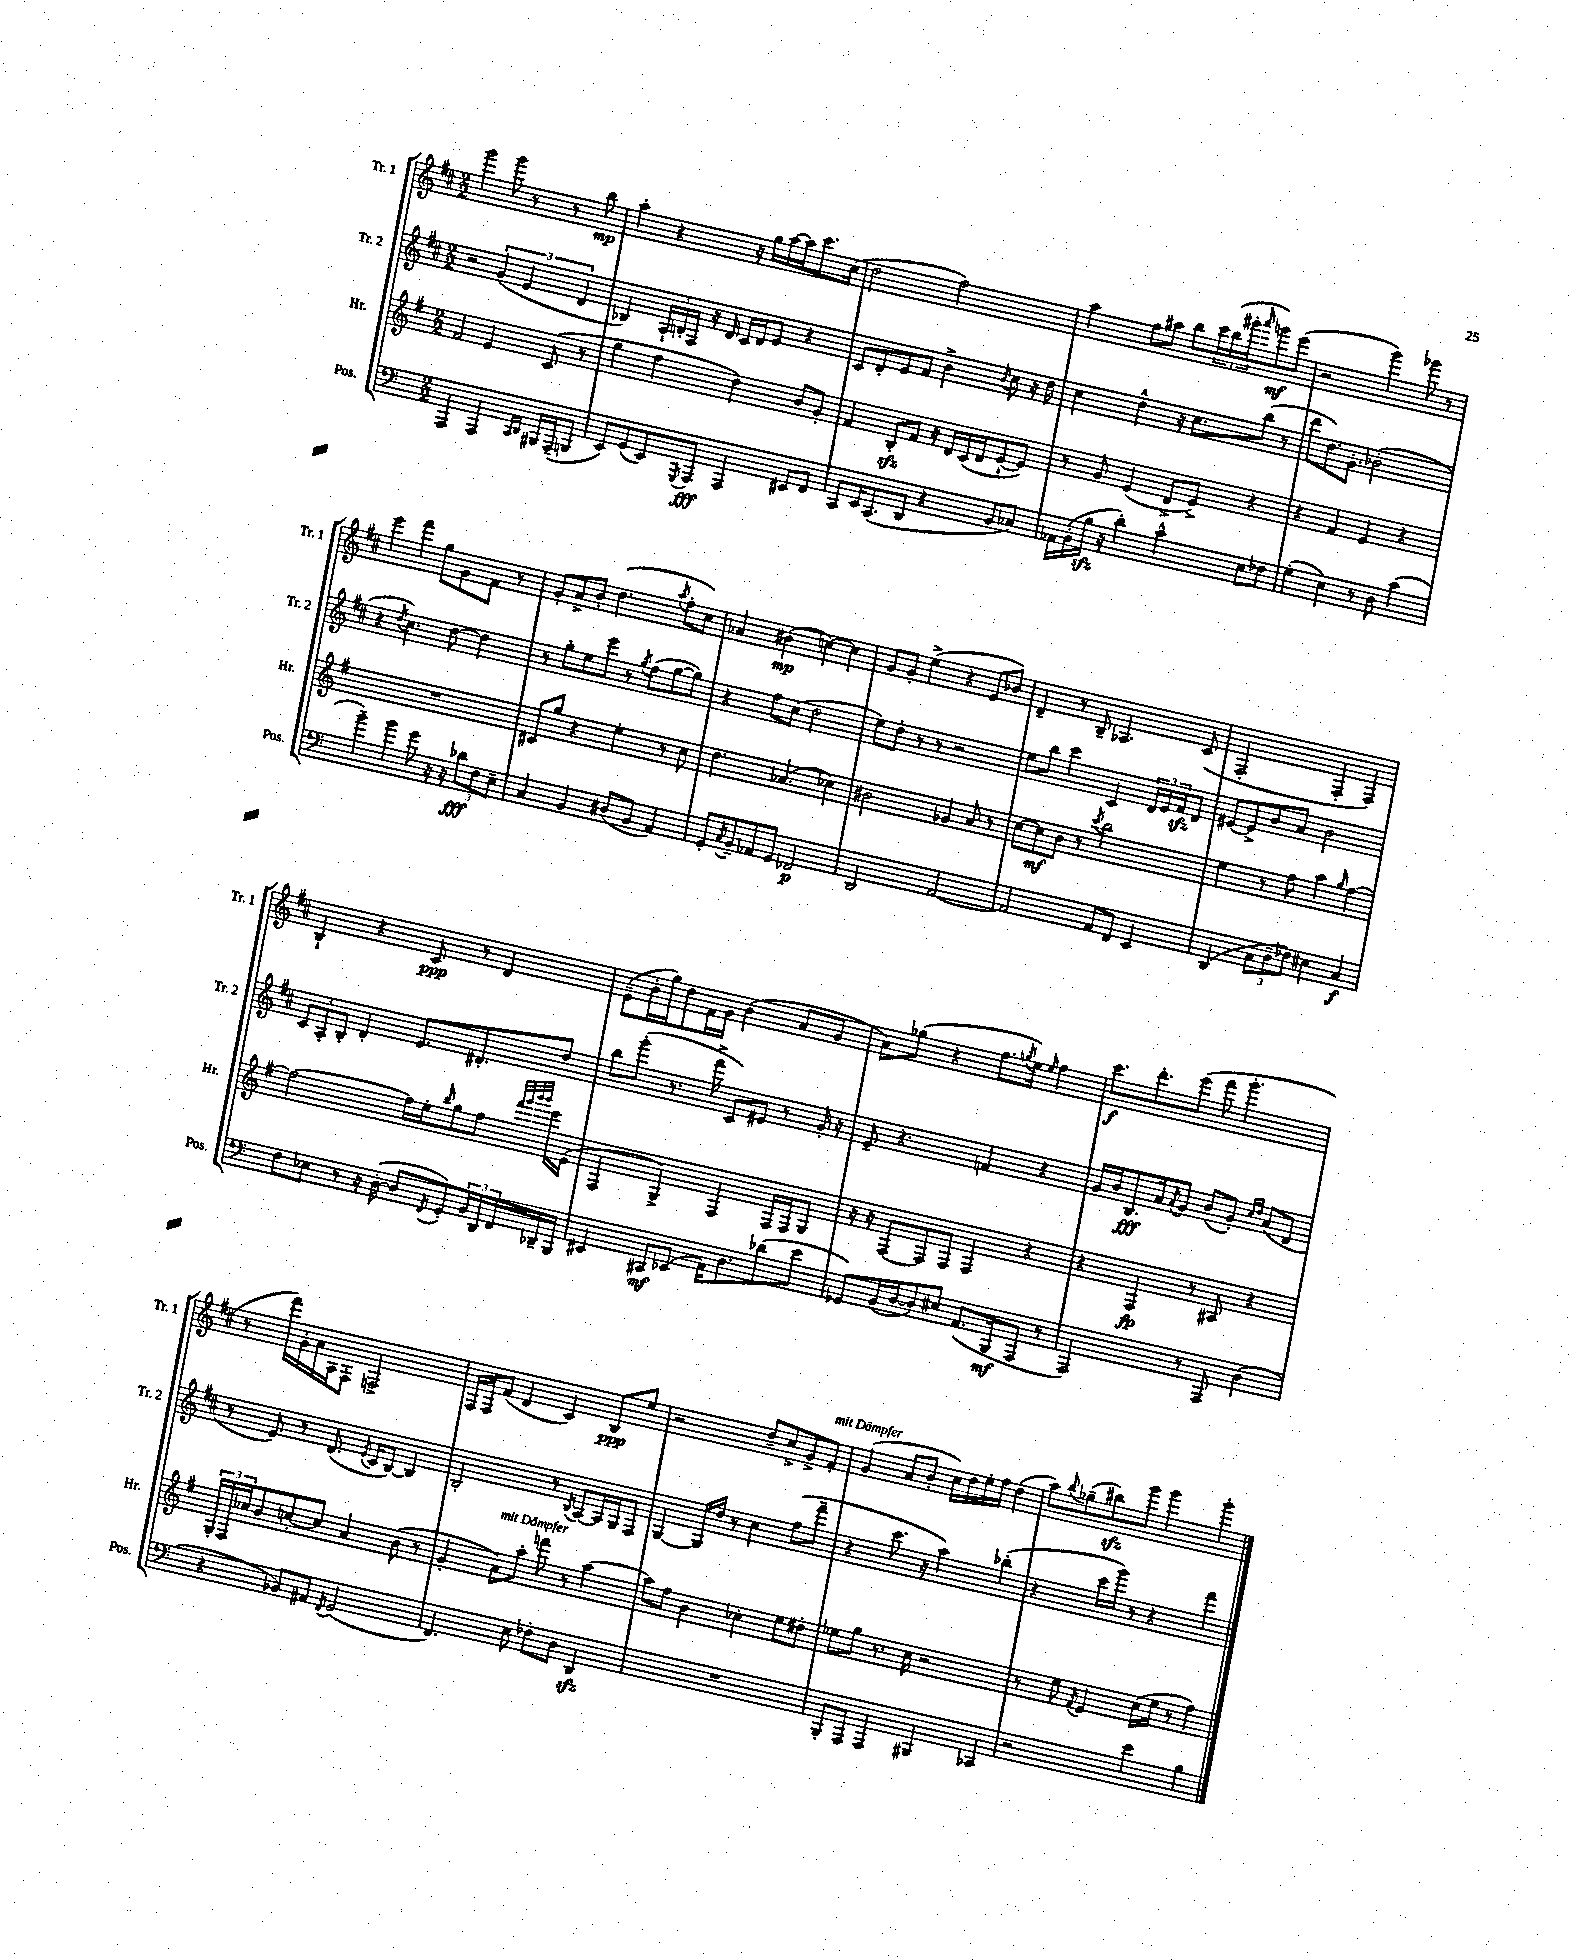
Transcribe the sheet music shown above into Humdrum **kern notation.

**kern	**dynam	**kern	**dynam	**kern	**dynam	**kern	**dynam
*part4	*part4	*part3	*part3	*part2	*part2	*part1	*part1
*staff4	*staff4	*staff3	*staff3	*staff2	*staff2	*staff1	*staff1
*I"Pos.	*	*I"Hr.	*	*I"Tr. 2	*	*I"Tr. 1	*
*I'Pos.	*	*I'Hr.	*	*I'Tr. 2	*	*I'Tr. 1	*
*clefF4	*	*clefG2	*	*clefG2	*	*clefG2	*
*k[]	*	*k[f#]	*	*k[f#c#]	*	*k[f#c#]	*
*M2/2	*	*M2/2	*	*M2/2	*	*M2/2	*
=109	=109	=109	=109	=109	=109	=109	=109
2AAA/	.	2f#/	.	2r	.	2ggg\	.
4AAA/	.	4e/	.	(6g/	.	8ggg\	.
.	.	.	.	.	.	8r	.
.	.	.	.	6e/	.	.	.
16qqCC/LL	.	.	.	.	.	.	.
16qqDD/JJ	.	.	.	.	.	.	.
16BBB#X/LL	.	(8c/	.	.	.	8r	.
(16AAA~/J	.	.	.	.	.	.	.
.	.	.	.	6d/	.	.	.
8BBBn/J	.	8r	.	.	.	8bb\	mp
=110	=110	=110	=110	=110	=110	=110	=110
8EE/L)	.	4gg\	.	4B-X/)	.	4aa'\	.
(8GG/	.	.	.	.	.	.	.
8EE/)	.	4ff#\	.	24A`/LL	.	4r	.
.	.	.	.	24Bn'/	.	.	.
.	.	.	.	24F#/JJ	.	.	.
8qGGG/	.	.	.	.	.	.	.
8AAA/J	fff	.	.	16r	.	.	.
.	.	.	.	16d/	.	.	.
4AAA/	.	4dd\)	.	16c#/LL	.	16r	.
.	.	.	.	16d/J	.	16gg\LL	.
.	.	.	.	8e/J	.	[16aa\	.
.	.	.	.	.	.	16aa\J]	.
8EE#X/L	.	8b/L	.	4r	.	8.ccc#\	.
8FF/J	.	8g'/J	.	.	.	.	.
.	.	.	.	.	.	(16cc#\Jk	.
=111	=111	=111	=111	=111	=111	=111	=111
8CC/L	.	4f#/	.	8c#/L	.	2dd\	.
16EE/K	.	.	.	8d'/	.	.	.
(8.CC/	.	.	.	.	.	.	.
.	.	8Bzz'/L	.	8e/	.	.	.
8DD/J	.	8f#/J	.	8f#/J	.	.	.
4r	.	16r	.	4b^\	.	2ff#\)	.
.	.	16d/LL	.	.	.	.	.
.	.	(16c/	.	.	.	.	.
.	.	16d/J	.	.	.	.	.
.	.	.	.	8qb/	.	.	.
8BB/L	.	[8e`/	.	8cc#\	.	.	.
8C-X/J)	.	8e/J])	.	16r	.	.	.
.	.	.	.	16dd\	.	.	.
=112	=112	=112	=112	=112	=112	=112	=112
16AA-X\LL	.	8r	.	4cc#\	.	4aa\	.
(16BB'\	.	.	.	.	.	.	.
16Bzz\JJ	.	8g/	.	.	.	.	.
16r	.	.	.	.	.	.	.
4d'\)	.	(4e/	.	4dd^^\	.	8ff#\L	.
.	.	.	.	.	.	8aa#X\J	.
4c^^\	.	8d^/L	.	16r	.	8bb\L	.
.	.	.	.	8.cc#\L	.	.	.
.	.	8e^/J)	.	.	.	24ccc#\L	.
.	.	.	.	.	.	(24bb\	.
.	.	.	.	.	.	24ggg#X'\J	.
.	.	.	.	.	.	16qqaaa/	.
8E\L	.	4r	.	(8bb\J	.	8gggn\)	mf
8F-X\J	.	.	.	8r	.	(8eee\J	.
=113	=113	=113	=113	=113	=113	=113	=113
(4G'\	.	4r	.	8ddd\L	.	2r	.
.	.	.	.	8.dd\)	.	.	.
4E\)	.	4f#/	.	.	.	.	.
.	.	.	.	8.g'\J	.	.	.
8r	.	4e/	.	(2b-X'\	.	4ggg\)	.
8D\	.	.	.	.	.	.	.
(4c\	.	4r	.	.	.	8ggg-X\	.
.	.	.	.	.	.	8r	.
!!LO:LB:g=z
=114	=114	=114	=114	=114	=114	=114	=114
4b~\)	.	1r	.	4r	.	4eee\	.
.	.	.	.	8qdd/	.	.	.
4b\	.	.	.	4.cc#\)	.	4fff#\	.
8g\	.	.	.	.	.	8gg\L	.
16r	.	.	.	[8dd\	.	8g\	.
16r	.	.	.	.	.	.	.
12d-X\L	fff	.	.	4dd\]	.	8f#\J	.
12F\	.	.	.	.	.	.	.
.	.	.	.	.	.	8r	.
12E~\J	.	.	.	.	.	.	.
=115	=115	=115	=115	=115	=115	=115	=115
4C/	.	8c#X/L	.	8r	.	8g'/L	.
.	.	8gg/J	.	8gg'\L	.	8a^/	.
4BB/	.	4r	.	8ee\	.	8b'/J	.
.	.	.	.	8eee\J	.	(4.dd\	.
(8D#X/L	.	4ee'\	.	8r	.	.	.
.	.	.	.	8qgg/	.	.	.
8BB/J	.	.	.	(8ff#\L	.	.	.
.	.	.	.	.	.	8qaa/	.
4AA/)	.	8r	.	[8gg\	.	8ff#'\L	.
.	.	8cc\	.	8gg\J])	.	8cc#\J)	.
=116	=116	=116	=116	=116	=116	=116	=116
8GG'/L	.	4.dd\	.	4r	.	4a-X/	.
8qC/	.	.	.	.	.	.	.
8BB~/	.	.	.	.	.	.	.
8AA-X/	.	.	.	8ff#\L	.	(4b#X\	mp
8GG/J	.	(4.a-X/	.	(8cc#\J	.	.	.
2FF-X/	p	.	.	2dd\	.	[4ccn\)	.
.	.	4cc-X\)	.	.	.	4cc\]	.
=117	=117	=117	=117	=117	=117	=117	=117
2DD/	.	2b#X\	.	8ee\L)	.	8g/L	.
.	.	.	.	8dd'\J	.	8g'/J	.
.	.	.	.	8r	.	(4ee^\	.
.	.	.	.	8r	.	.	.
[2AA/	.	4g-X/	.	2r	.	4r	.
.	.	8a/	.	.	.	8e/L	.
.	.	8r	.	.	.	8b-X/J)	.
=118	=118	=118	=118	=118	=118	=118	=118
2AA/]	.	[8cc\L	.	8ee\L	.	4d~/	.
.	.	8cc\]	mf	8bb\J	.	.	.
.	.	8b\J	.	4ccc#\	.	8r	.
.	.	8r	.	.	.	8B~/	.
.	.	8qccc/	.	.	.	.	.
8AA/L	.	2bb\	.	4c#/	.	4.A-X/	.
8FF/J	.	.	.	.	.	.	.
4EE/	.	.	.	24d/LL	.	.	.
.	.	.	.	24e/	.	.	.
.	.	.	.	24f#zz/J	.	.	.
.	.	.	.	8d/J	.	(8c#/	.
=119	=119	=119	=119	=119	=119	=119	=119
(4DD/	.	4ee\	.	[8e#X/L	.	2F#'/	.
.	.	.	.	8e#^/]	.	.	.
12C\L	.	8r	.	8b/	.	.	.
12D~\	.	.	.	.	.	.	.
.	.	8ff#\	.	8a/J	.	.	.
12F-X\J)	.	.	.	.	.	.	.
4E#X\	.	4aa\	.	2b\	.	4F#'/	.
.	.	16qqgg/	.	.	.	.	.
4C/	f	[4ff#\	.	.	.	4F#/)	.
!!LO:LB:g=z
=120	=120	=120	=120	=120	=120	=120	=120
8F\L	.	2ff#\_	.	12c#/L	.	4B`/	.
.	.	.	.	12A'/	.	.	.
8E-X\J	.	.	.	.	.	.	.
.	.	.	.	12B'/J	.	.	.
8r	.	.	.	4d'/	.	4r	.
16r	.	.	.	.	.	.	.
([16D'\	.	.	.	.	.	.	.
8D/L]	.	16ff#\LL]	.	8.e/L	.	8c#/	ppp
.	.	16ee'\J	.	.	.	.	.
8qFF/	.	16qqbb/	.	.	.	.	.
8GG'/)	.	8gg\	.	.	.	8r	.
.	.	.	.	8.d#X'/	.	.	.
24BB/L	.	8ff#\J	.	.	.	4d/	.
24DD/	.	.	.	.	.	.	.
24FF/	.	.	.	.	.	.	.
.	.	32qqfff#/LLL	.	.	.	.	.
.	.	32qqggg/	.	.	.	.	.
.	.	32qqbbb/	.	.	.	.	.
.	.	32qqbbb/JJJ	.	.	.	.	.
16DD-X~/	.	16eee\LL	.	8dd/J	.	.	.
16BBB/JJ	.	(16e\JJ	.	.	.	.	.
=121	=121	=121	=121	=121	=121	=121	=121
4EE#X/	.	4F#/	.	8bb\L	.	(8e~\L	.
.	.	.	.	(8ggg'\J	.	16b'\L	.
.	.	.	.	.	.	16gg\J)	.
8CC#X/L	mf	4G^/)	.	8.r	.	8dd\	.
(8EE-X/J	.	.	.	.	.	16f#\L	.
.	.	.	.	16fff#^\	.	16g\JJ	.
16AA\KL)	.	4F#/	.	8c#/L)	.	(4b\	.
8.D\	.	.	.	.	.	.	.
.	.	.	.	8e#X/J	.	.	.
(8d-X\	.	16F#/LL	.	8r	.	8a/L	.
.	.	16F#/J	.	.	.	.	.
8e\J	.	8G/J	.	16g'/	.	8g/J	.
.	.	.	.	16r	.	.	.
=122	=122	=122	=122	=122	=122	=122	=122
8GG-X/L)	.	16r	.	8e~/	.	8a\L)	.
.	.	16r	.	.	.	.	.
(16BB/L	.	[8F#/L	.	4.r	.	(8gg-X\J	.
[16D/J	.	.	.	.	.	.	.
8D/])	.	8F#/]	.	.	.	4r	.
8E#X/J	.	8F#/J	.	.	.	.	.
(8.AA/L	.	4F#/	.	4fn/	.	8.ff#\L	.
.	.	.	.	.	.	8qggn/	.
16BBB/k	mf	.	.	.	.	16ee\Jk)	.
.	.	.	.	.	.	16qqee/	.
8AAA/J	.	4r	.	4r	.	4ff#\	.
8r	.	.	.	.	.	.	.
=123	=123	=123	=123	=123	=123	=123	=123
2AAA/)	.	4r	.	16g/LL	.	8.ccc#\L	f
.	.	.	.	16b/J	.	.	.
.	.	.	.	8.B/	fff	.	.
.	.	.	.	.	.	8.ddd'\	.
.	.	4F#/	fp	.	.	.	.
.	.	.	.	16a/k	.	.	.
.	.	.	.	8qa/	.	.	.
.	.	.	.	8g/J	.	(8eee\J	.
8r	.	8r	.	(8b/L	.	8fff#\	.
8AAA/	.	8A#X/	.	8g'/J)	.	4.ggg'\	.
.	.	.	.	16qqcc#/LL	.	.	.
.	.	.	.	16qqdd/JJ	.	.	.
(4D\	.	4r	.	(8a/L	.	.	.
.	.	.	.	8d/J	.	.	.
!!LO:LB:g=z
=124	=124	=124	=124	=124	=124	=124	=124
4r	.	24G'/LL	.	8r	.	8r	.
.	.	24F#/	.	.	.	.	.
.	.	24cc-X/J	.	.	.	.	.
.	.	8b/	.	8e/)	.	16fff#\LL)	.
.	.	.	.	.	.	16g'\	.
8BB-X/L)	.	[8ccn'/	.	8r	.	16a\	.
.	.	.	.	.	.	16A\J	.
8AA#X/J	.	8cc/J]	.	(8.d/	.	8F#'\J	.
8qFF/	.	.	.	.	.	.	.
(2GG/	.	4a/	.	.	.	2Fn^/	.
.	.	.	.	8qe/	.	.	.
.	.	.	.	16c#/KL	.	.	.
.	.	.	.	[8B/J)	.	.	.
.	.	(8b\	.	4B/]	.	.	.
.	.	8r	.	.	.	.	.
=125	=125	=125	=125	=125	=125	=125	=125
4.FF/)	.	4g'/	.	2B'/	.	16F#/LL	.
.	.	.	.	.	.	16F#/J	.
.	.	.	.	.	.	(8f#/J	.
!	!	!LO:TX:a:i:t=mit Dämpfer	!	!	!	!	!
.	.	8a\L)	.	.	.	4d/	.
8E\	.	8aa'\J	.	.	.	.	.
8F-X'\L	.	8fffn\	.	8r	.	4c#/)	.
.	.	.	.	8qB/	.	.	.
8D\J	.	8r	.	[8A/L	.	.	.
4DDzz/	.	[4aa\	.	16A/L]	.	8B/L	ppp
.	.	.	.	16G/J	.	.	.
.	.	.	.	8F#/J	.	8ee/J	.
=126	=126	=126	=126	=126	=126	=126	=126
1r	.	8aa\L]	.	[4G/	.	2r	.
.	.	8ff#\J	.	.	.	.	.
.	.	4b\	.	16G/LL]	.	.	.
.	.	.	.	16dd/JJ	.	.	.
.	.	.	.	8r	.	.	.
.	.	4cc-X'\	.	4cc#\	.	8dd~/L	.
.	.	.	.	.	.	8cc#^/	.
.	.	8ee\L	.	(8ff#\L	.	8g^/	.
!	!	!	!	!	!	!LO:TX:a:i:t=mit Dämpfer	!
.	.	8dd#X'\J	.	8fff#~\J	.	8f#'/J	.
=127	=127	=127	=127	=127	=127	=127	=127
8BBB'/L	.	8ee-X\L	.	4r	.	(4g/	.
8AAA/J	.	8gg\J	.	.	.	.	.
4AAA/	.	8.r	.	8.ccc#\	.	8a/L	.
.	.	.	.	.	.	8b'/J	.
.	.	16cc\	.	16r	.	.	.
4BBB#X/	.	2r	.	4aa\)	.	16cc#\LL)	.
.	.	.	.	.	.	16dd\	.
.	.	.	.	.	.	16ee'\	.
.	.	.	.	.	.	16ff#\JJ	.
4CC-X/	.	.	.	(4bb-X'\	.	(4dd\	.
=128	=128	=128	=128	=128	=128	=128	=128
2r	.	8r	.	4r	.	8aa\L)	.
.	.	.	.	.	.	8qqbb/	.
.	.	8ee\	.	.	.	(8gg-X~\	.
.	.	8qf#/	.	.	.	.	.
.	.	4e/	.	16ccc#\LL	.	8bb#Xzz\)	.
.	.	.	.	16ggg\JJ)	.	.	.
.	.	.	.	8r	.	8ggg\J	.
4e\	.	(16cc\LL	.	4r	.	4ggg\	.
.	.	16ee\JJ	.	.	.	.	.
.	.	8r	.	.	.	.	.
4B\	.	4ff#\)	.	4fff#\	.	4ggg'\	.
==	==	==	==	==	==	==	==
*-	*-	*-	*-	*-	*-	*-	*-
